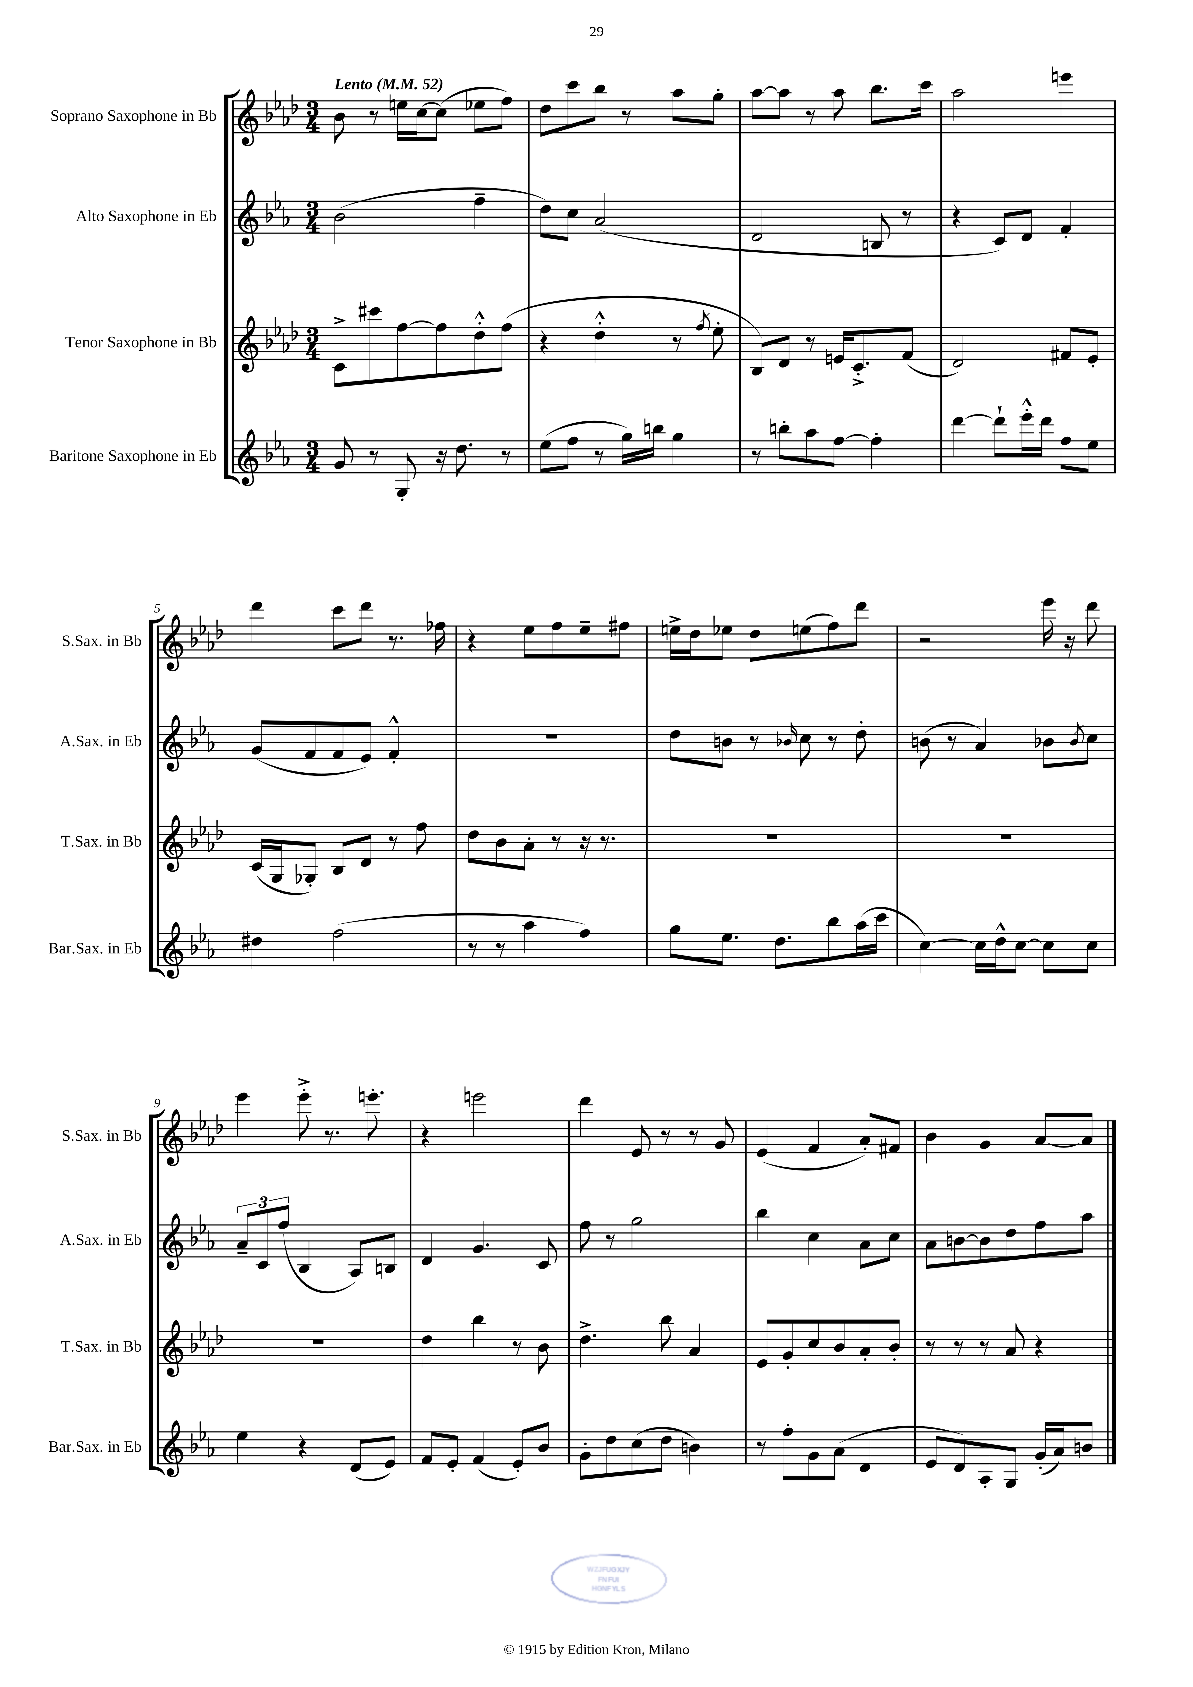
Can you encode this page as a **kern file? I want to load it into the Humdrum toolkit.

**kern	**kern	**kern	**kern
*staff4	*staff3	*staff2	*staff1
*clefG2	*clefG2	*clefG2	*clefG2
*k[b-e-a-]	*k[b-e-a-d-]	*k[b-e-a-]	*k[b-e-a-d-]
*M3/4	*M3/4	*M3/4	*M3/4
*MM52	*MM52	*MM52	*MM52
8g	8c^	(2b-	8b-
8r	8ccc#	.	8r
8G'	[8ff	.	16ee
.	.	.	[16cc
16r	8ff]	.	(8cc]
8.dd	.	.	.
.	8dd-'^^	4ff~	8ee-
8r	(8ff	.	8ff)
=	=	=	=
(8ee-	4r	8dd)	8dd-
8ff	.	8cc	8ccc
8r	4dd-'^^	(2a-	8bb-
16gg)	.	.	8r
16bb	.	.	.
4gg	8r	.	8aa-
.	8qff	.	.
.	8ee-'	.	8gg'
=	=	=	=
8r	8B-)	2d	[8aa-
8bb'	8d-	.	8aa-]
8aa-	8r	.	8r
[8ff	16e	.	8aa-
.	8.c'^	.	.
4ff']	.	8B	8.bb-
.	(8f	8r	.
.	.	.	16ccc
=	=	=	=
[4ddd	2d-)	4r	2aa-
8ddd`]	.	8c)	.
16eee-'^^	.	8d	.
16ddd	.	.	.
8ff	8f#	4f'	4eee
8ee-	8e-'	.	.
=	=	=	=
4dd#	(16c	(8g	4ddd-
.	16G	.	.
.	8G-')	8f	.
(2ff	8B-	8f	8ccc
.	8d-	8e-)	8ddd-
.	8r	4f'^^	8.r
.	8ff	.	.
.	.	.	16ff-
=	=	=	=
8r	8dd-	2.r	4r
8r	8b-	.	.
4aa-	8a-'	.	8ee-
.	8r	.	8ff
4ff)	16r	.	8ee-~
.	8.r	.	.
.	.	.	8ff#
=	=	=	=
8gg	2.r	8dd	16ee^
.	.	.	16dd-
8.ee-	.	8b	8ee-
.	.	8r	8dd-
8.dd	.	.	.
.	.	16qqb-	.
.	.	8cc	(8ee
8bb-	.	8r	8ff)
(16aa-	.	8dd'	8ddd-
16ccc	.	.	.
=	=	=	=
[4cc)	2.r	(8b	2r
.	.	8r	.
16cc]	.	4a-)	.
16dd^^	.	.	.
[8cc	.	.	.
8cc]	.	8b-	16eee-
.	.	.	16r
.	.	8qb-	.
8cc	.	8cc	8ddd-
=	=	=	=
4ee-	2.r	12a-~	4eee-
.	.	12c	.
.	.	(12ff	.
4r	.	4B-	8eee-'^
.	.	.	8.r
(8d	.	8A-)	.
.	.	.	8.eee'
8e-)	.	8B	.
=	=	=	=
8f	4dd-	4d	4r
8e-'	.	.	.
(4f	4bb-	4.g	2eee
8e-')	8r	.	.
8b-	8b-	8c	.
=	=	=	=
8g'	4.dd-^	8ff	4ddd-
8dd	.	8r	.
(8cc	.	2gg	8e-
8dd	8bb-	.	8r
4b)	4a-	.	8r
.	.	.	8g
=	=	=	=
8r	8e-	4bb-	(4e-
8ff'	8g'	.	.
8g	8cc	4cc	4f
(8a-	8b-	.	.
4d	8a-'	8a-	8a-')
.	8b-'	8cc	8f#
=	=	=	=
8e-	8r	8a-	4b-
8d)	8r	[8b	.
8A-'	8r	8b]	4g
8G	8a-	8dd	.
(16g'	4r	8ff	[8a-
16a-)	.	.	.
8b	.	8aa-	8a-]
==	==	==	==
*-	*-	*-	*-
